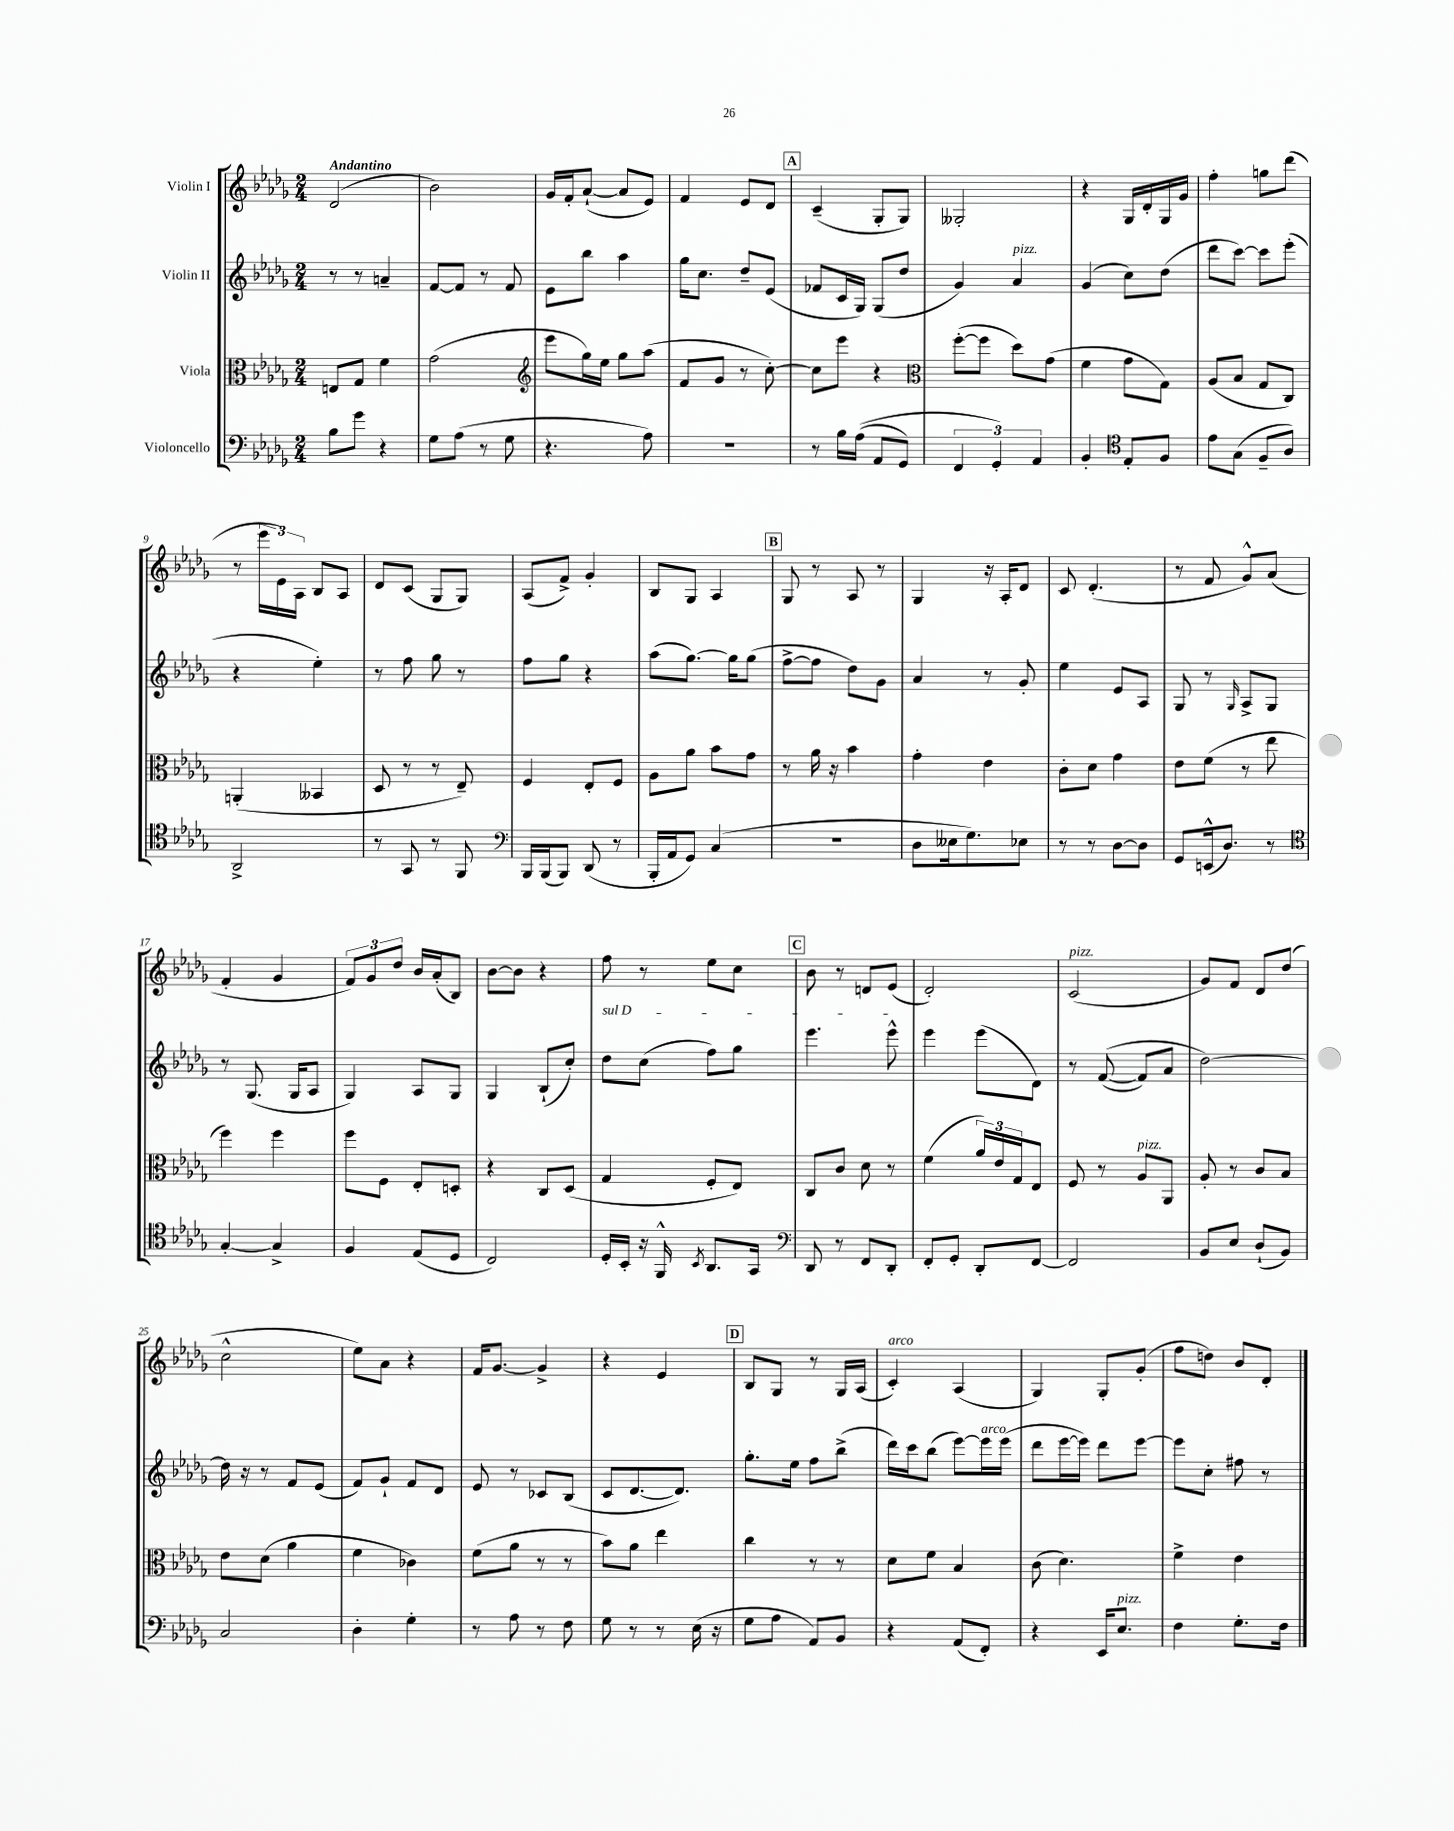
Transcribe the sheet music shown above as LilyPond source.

<<
\new StaffGroup <<
\new Staff = "s0" \with { instrumentName = "Violin I" } {
    \clef treble \key des \major \numericTimeSignature \time 2/4 \tempo "Andantino"
    des'2( |
    bes'2) |
    ges'16 f'16-. aes'8~-!( aes'8 ees'8) |
    f'4 ees'8 des'8 |
    \mark \markup { \box "A" } c'4--( ges8-. ges8) |
    geses2-. |
    r4 ges16 des'16-. ges16 ges'16 |
    f''4-. g''8 des'''8( |
    r8 \tuplet 3/2 { ees'''16 ees'16) aes16 } bes8 aes8 |
    des'8 c'8( ges8 ges8) |
    aes8( f'8->) ges'4-. |
    bes8 ges8 aes4 |
    \mark \markup { \box "B" } ges8 r8 aes8 r8 |
    ges4 r16 aes16-. des'8 |
    c'8 des'4.-.( |
    r8 f'8 ges'8-^) aes'8( |
    f'4-. ges'4 |
    \tuplet 3/2 { f'8) ges'8 des''8 } bes'16 aes'16-.( bes8) |
    bes'8~ bes'8 r4 |
    f''8 r8 ees''8 c''8 |
    \mark \markup { \box "C" } bes'8 r8 d'8 ees'8( |
    des'2-.) |
    c'2^\markup { \italic "pizz." }( |
    ges'8) f'8 des'8 des''8( |
    c''2-^ |
    ees''8) aes'8 r4 |
    f'16 ges'8.~ ges'4-> |
    r4 ees'4 |
    \mark \markup { \box "D" } bes8 ges8 r8 ges16 aes16( |
    c'4-.^\markup { \italic "arco" }) aes4( |
    ges4) ges8-. ges'8-.( |
    f''8 d''8) bes'8 des'8-. \bar "|." |
}
\new Staff = "s1" \with { instrumentName = "Violin II" } {
    \clef treble \key des \major \numericTimeSignature \time 2/4
    r8 r8 a'4-- |
    f'8~ f'8 r8 f'8 |
    ees'8 bes''8 aes''4 |
    ges''16 c''8. des''8-- ees'8( |
    \mark \markup { \box "A" } fes'8 c'16 ges16) ges8( des''8 |
    ges'4) aes'4^\markup { \italic "pizz." } |
    ges'4( c''8) des''8( |
    des'''8 c'''8~) c'''8 ees'''8-.( |
    r4 ees''4-.) |
    r8 f''8 ges''8 r8 |
    f''8 ges''8 r4 |
    aes''8( ges''8.~) ges''16 ges''8( |
    \mark \markup { \box "B" } f''8~-> f''8 des''8) ges'8 |
    aes'4 r8 ges'8-. |
    ees''4 ees'8 aes8 |
    ges8 r8 \grace { ges16 } aes8-> ges8 |
    r8 ges8.( ges16 aes8 |
    ges4) aes8 ges8 |
    ges4 bes8-!( c''8-.) |
    \once \override TextSpanner.bound-details.left.text = \markup { \italic "sul D" } des''8\startTextSpan c''8( f''8) ges''8 |
    \mark \markup { \box "C" } ees'''4. ees'''8-^\stopTextSpan |
    ees'''4 ees'''8( des'8) |
    r8 f'8~(\( f'8) aes'8 |
    des''2~\) |
    des''16 r16 r8 f'8 ees'8( |
    f'8) ges'8-! f'8 des'8 |
    ees'8 r8 ces'8 bes8( |
    c'8 des'8.~ des'8.) |
    \mark \markup { \box "D" } ges''8.-. ees''16 f''8 bes''8->( |
    des'''16) c'''16 bes''8( ees'''8~) ees'''16^\markup { \italic "arco" } ees'''16( |
    des'''8 ees'''16~ ees'''16) des'''8 ees'''8~ |
    ees'''8 c''8-. fis''8 r8 \bar "|." |
}
\new Staff = "s2" \with { instrumentName = "Viola" } {
    \clef alto \key des \major \numericTimeSignature \time 2/4
    e8 ges8 f'4 |
    ges'2( |
    \clef treble ees'''8 ges''16) ees''16 ges''8 aes''8( |
    f'8 ges'8 r8 c''8~-.) |
    \mark \markup { \box "A" } c''8 ees'''8 r4 |
    \clef alto f''8~-.( f''8 des''8) ges'8( |
    f'4 ges'8 ges8) |
    aes8( bes8 ges8 c8) |
    a,4-.( beses,4 |
    des8 r8 r8 ees8--) |
    f4 ees8-. f8 |
    aes8 aes'8 bes'8 ges'8 |
    \mark \markup { \box "B" } r8 aes'16 r16 bes'4 |
    ges'4-. ees'4 |
    c'8-. des'8 ges'4 |
    ees'8 f'8( r8 ees''8 |
    f''4) f''4 |
    f''8 f8 ees8-. d8-. |
    r4 c8 des8( |
    ges4 f8-. ees8) |
    \mark \markup { \box "C" } c8 c'8 des'8 r8 |
    f'4( \tuplet 3/2 { aes'16) ees'16 ges16 } ees8 |
    f8 r8 aes8^\markup { \italic "pizz." } aes,8 |
    aes8-. r8 c'8 bes8 |
    ees'8 des'8( aes'4 |
    f'4 ces'4) |
    f'8( aes'8 r8 r8 |
    bes'8) aes'8 ees''4 |
    \mark \markup { \box "D" } c''4 r8 r8 |
    des'8 f'8 bes4 |
    c'8( des'4.) |
    f'4-> ees'4 \bar "|." |
}
\new Staff = "s3" \with { instrumentName = "Violoncello" } {
    \clef bass \key des \major \numericTimeSignature \time 2/4
    bes8 ges'8 r4 |
    ges8 aes8( r8 ges8 |
    r4. aes8) |
    R2 |
    \mark \markup { \box "A" } r8 bes16 aes16(\( aes,8 ges,8) |
    \tuplet 3/2 { f,4 ges,4-.\) aes,4 } |
    bes,4-. \clef tenor ees8-. f8 |
    ees'8 ges8( f8-- aes8) |
    aes,2-> |
    r8 ges,8 r8 f,8 |
    \clef bass bes,,16 bes,,16( bes,,8) des,8( r8 |
    bes,,16-. aes,16 ges,8) c4( |
    \mark \markup { \box "B" } r2 |
    des8 eeses16 ges8.) ees8 |
    r8 r8 des8~ des8 |
    ges,8 e,16-^( des8.) r8 |
    \clef tenor ges4~-. ges4-> |
    f4 ees8( des8 |
    c2) |
    des16-. bes,16-. r16 f,16-^ \acciaccatura { bes,8 } aes,8. ges,16 |
    \mark \markup { \box "C" } \clef bass des,8 r8 f,8 des,8-. |
    f,8-. ges,8-. des,8-. f,8~ |
    f,2 |
    bes,8 ees8 des8-!( bes,8) |
    c2 |
    des4-. ges4-. |
    r8 aes8 r8 f8 |
    ges8 r8 r8 ees16( r16 |
    \mark \markup { \box "D" } ges8 aes8 aes,8) bes,8 |
    r4 aes,8( f,8-.) |
    r4 ees,16 ees8.^\markup { \italic "pizz." } |
    f4 ges8.-. f16 \bar "|." |
}
>>
>>
